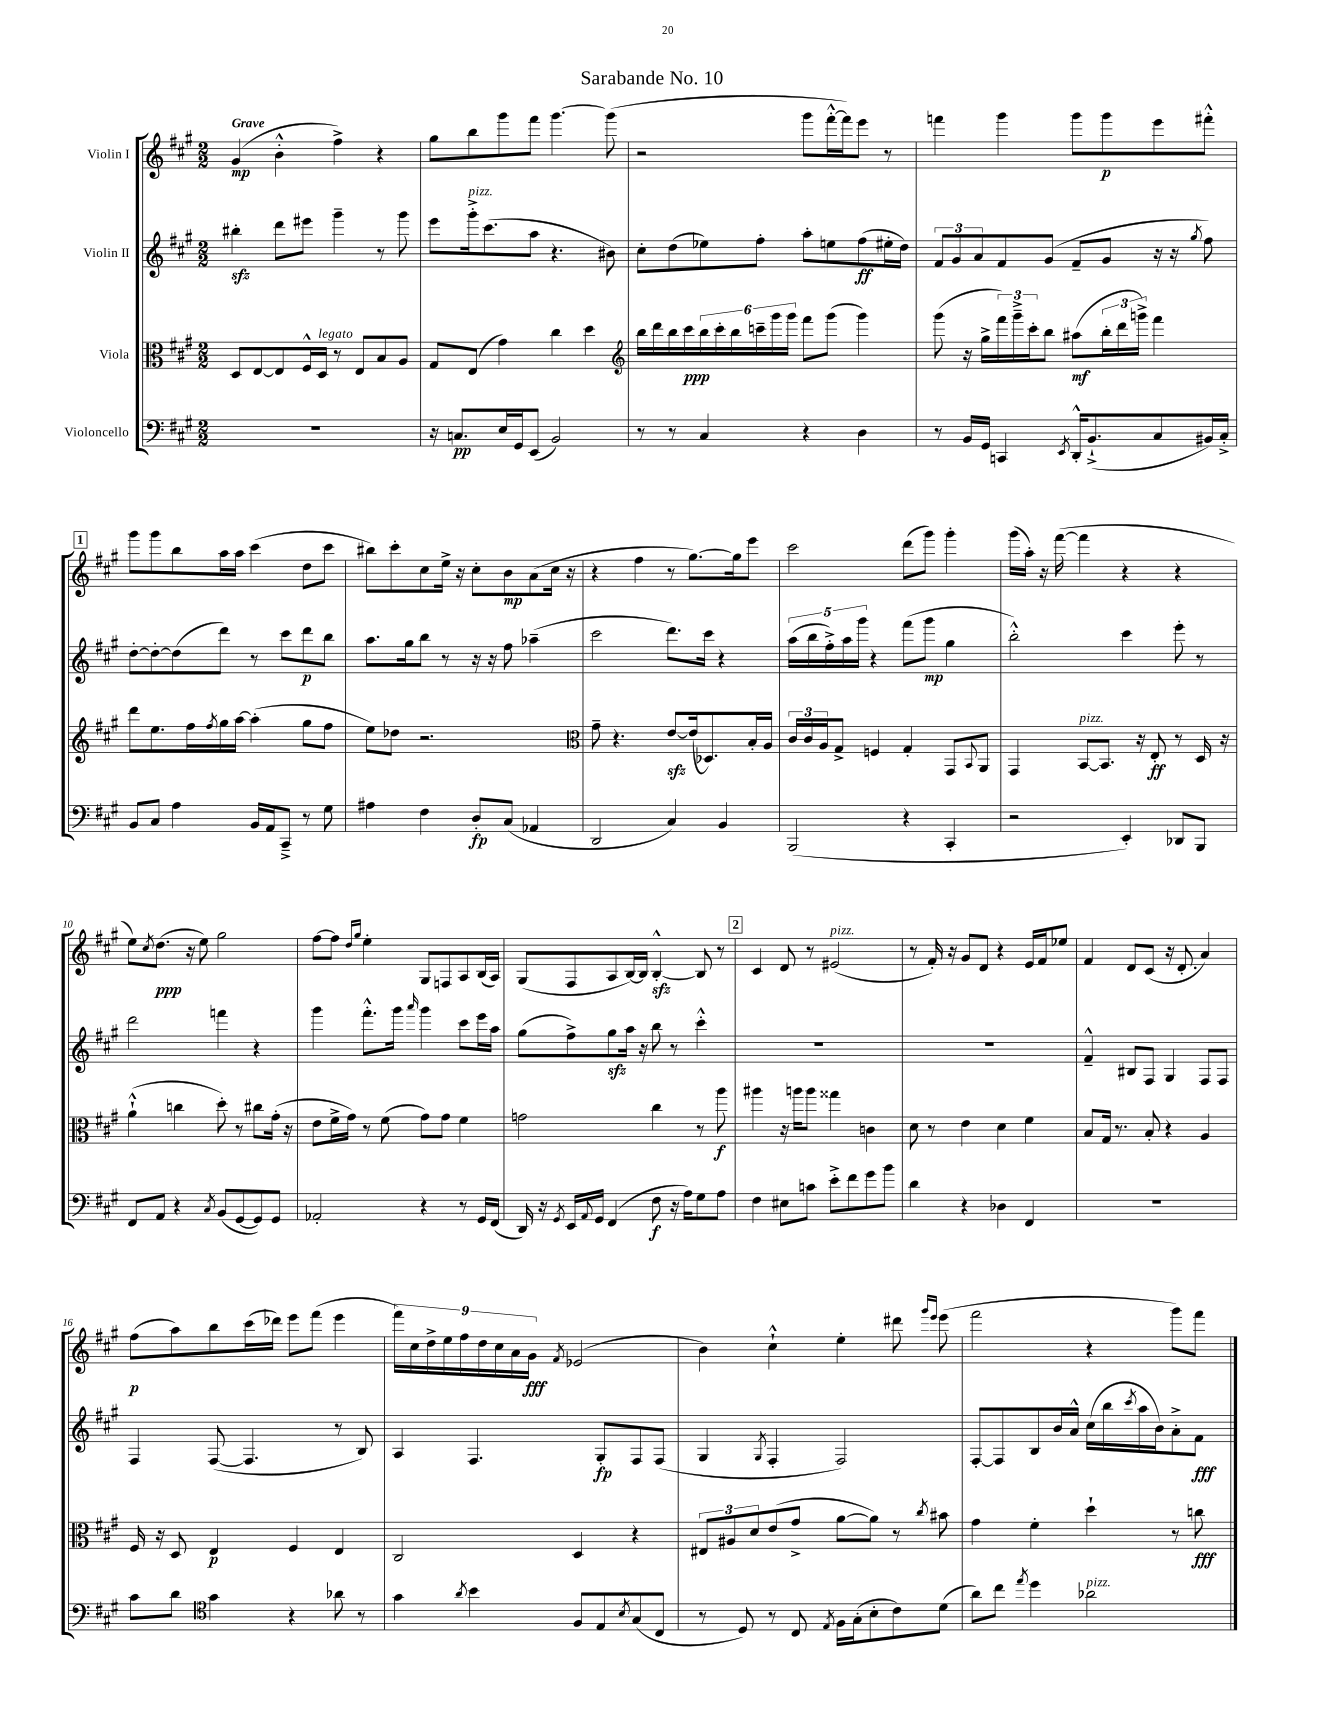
\header { title = "Sarabande No. 10" }
<<
\new StaffGroup <<
\new Staff = "s0" \with { instrumentName = "Violin I" } {
    \clef treble \key a \major \numericTimeSignature \time 2/2 \tempo "Grave"
    gis'4\mp( b'4-.-^ fis''4->) r4 |
    gis''8 b''8 gis'''8 fis'''8 gis'''4.~ gis'''8( |
    r2 gis'''8 fis'''16~-.-^ fis'''16) e'''8 r8 |
    f'''4 gis'''4 gis'''8 gis'''8\p e'''8 fis'''8-.-^ |
    \mark \markup { \box "1" } gis'''8 gis'''8 b''8 a''16 a''16 cis'''4( d''8 cis'''8 |
    bis''8) cis'''8-. cis''8 e''16-> r16 cis''8-. b'8\mp a'8( cis''16 r16 |
    r4 fis''4 r8 gis''8.~) gis''16 e'''8 |
    cis'''2 d'''8( gis'''8) gis'''4-. |
    gis'''16( a''16-.) r16 fis'''16~( fis'''4 r4 r4 |
    e''8) \acciaccatura { cis''8 } d''8.\ppp( r16 e''8) gis''2 |
    fis''8~ fis''8 \grace { d''16 gis''16 } e''4-. gis8 f8 a8 b16( a16) |
    gis8( fis8 a8 b16~) b16 b4~-.-^\sfz b8 r8 |
    \mark \markup { \box "2" } cis'4 d'8 r8 eis'2^\markup { \italic "pizz." }( |
    r8 fis'16-.) r16 gis'8 d'8 r4 e'16 fis'16 ees''8 |
    fis'4 d'8 cis'8( r16 d'8.-. a'4) |
    fis''8\p( a''8) b''8 cis'''16( des'''16) e'''8 fis'''8( e'''4 |
    \tuplet 9/8 { fis'''16) cis''16 d''16-> e''16 fis''16 d''16 cis''16 a'16 gis'16\fff } \acciaccatura { fis'8 } ees'2( |
    b'4) cis''4-!-^ e''4-. dis'''8 \grace { gis'''16 e'''16 } e'''8( |
    fis'''2 r4 gis'''8) fis'''8 \bar "|." |
}
\new Staff = "s1" \with { instrumentName = "Violin II" } {
    \clef treble \key a \major \numericTimeSignature \time 2/2
    bis''4-.\sfz d'''8 eis'''8 gis'''4-- r8 gis'''8 |
    e'''8 gis'''16-.->^\markup { \italic "pizz." } cis'''8.( a''8 r4. bis'8) |
    cis''8-. d''8( ees''8) fis''8-. a''8-. e''8 fis''8\ff( eis''16-. d''16) |
    \tuplet 3/2 { fis'8 gis'8 a'8 } fis'8 gis'8( fis'8-- gis'8 r16 r16 \acciaccatura { gis''8 } fis''8) |
    \mark \markup { \box "1" } d''8~-. d''8~-. d''8( d'''8) r8 cis'''8 d'''8\p b''8 |
    a''8. gis''16 b''8 r8 r16 r16 fis''8 aes''4--( |
    cis'''2 d'''8.) cis'''16 r4 |
    \tuplet 5/4 { a''16( b''16 fis''16-.->) a''16 gis'''16 } r4 fis'''8( gis'''8\mp gis''4 |
    b''2-.-^) cis'''4 e'''8-. r8 |
    d'''2 f'''4 r4 |
    gis'''4 fis'''8.-.-^ gis'''16 \grace { a'''16 } gis'''4 cis'''8 e'''16 a''16 |
    gis''8( fis''8->) gis''8\sfz a''16 r16 b''8 r8 cis'''4-.-^ |
    \mark \markup { \box "2" } R1 |
    R1 |
    fis'4---^ bis8 fis8 gis4 fis8 fis8 |
    fis4 fis8~( fis4. r8 b8) |
    a4 fis4. gis8-.\fp fis8 fis8( |
    gis4 \acciaccatura { gis8 } fis4-. fis2) |
    fis8~-. fis8 b8 b'16 a'16-^ cis''16( b''16 \acciaccatura { cis'''8 } a''16 b'16) a'8-.-> fis'8\fff \bar "|." |
}
\new Staff = "s2" \with { instrumentName = "Viola" } {
    \clef alto \key a \major \numericTimeSignature \time 2/2
    d8 e8~ e8 fis16-^ d16^\markup { \italic "legato" } r8 e8 b8 a8 |
    gis8 e8( gis'4) cis''4 d''4 |
    \clef treble b''16 d'''16 b''16 cis'''16\ppp \tuplet 6/4 { b''16 cis'''16-. b''16 c'''16-- gis'''16 gis'''16 } fis'''8 gis'''8( gis'''4) |
    gis'''8( r16 gis''16-> \tuplet 3/2 { fis'''16) gis'''16---> cis'''16-. } b''8 ais''8\mf( \tuplet 3/2 { b''16-. d'''16 g'''16->) } fis'''4 |
    \mark \markup { \box "1" } d'''8 e''8. fis''16 \acciaccatura { fis''8 } gis''16 a''16~ a''4-.( gis''8 fis''8 |
    e''8) des''8 r2. |
    \clef alto gis'8-- r4. e'8~\sfz e'16( des8.) b16-. a16 |
    \tuplet 3/2 { cis'16 cis'16 a16 } gis8-> f4 gis4-. gis,8 \appoggiatura { b,8 } a,8 |
    gis,4 b,8~^\markup { \italic "pizz." } b,8. r16 e8-.\ff r8 d16 r16 |
    a'4-!-^( c''4 d''8-.) r8 cis''8 gis'16-.( r16 |
    e'8 fis'16-> gis'16) r8 fis'8( gis'8) gis'8 fis'4 |
    g'2 cis''4 r8 a''8\f |
    \mark \markup { \box "2" } ais''4 r16 a''16 a''8 gisis''4 c'4 |
    d'8 r8 e'4 d'4 fis'4 |
    b8 gis16 r8. b8-. r4 a4 |
    fis16 r16 d8 e4\p fis4 e4 |
    cis2 d4 r4 |
    \tuplet 3/2 { eis8 ais8 d'8 } e'8( gis'8-> a'8~ a'8) r8 \acciaccatura { cis''8 } bis'8 |
    gis'4 fis'4-. d''4-! r8 c''8\fff \bar "|." |
}
\new Staff = "s3" \with { instrumentName = "Violoncello" } {
    \clef bass \key a \major \numericTimeSignature \time 2/2
    R1 |
    r16 c8.\pp e16 gis,16 e,8( b,2) |
    r8 r8 cis4 r4 d4 |
    r8 b,16 gis,16 c,4 \acciaccatura { e,8 } d,16-.-^ b,8.-!->( cis8 bis,16) cis16-.-> |
    \mark \markup { \box "1" } b,8 cis8 a4 b,16 a,16 cis,8---> r8 gis8 |
    ais4 fis4 d8-.\fp cis8( aes,4 |
    d,2 cis4) b,4 |
    b,,2( r4 cis,4-. |
    r2 e,4-.) des,8 b,,8 |
    fis,8 a,8 r4 \acciaccatura { cis8 } b,8( gis,8~ gis,8) gis,8 |
    aes,2-. r4 r8 gis,16 fis,16( |
    d,16) r16 \acciaccatura { gis,8 } e,16 \appoggiatura { a,8 } gis,16 fis,4( fis8\f r16 a16) gis8 a8 |
    \mark \markup { \box "2" } fis4 eis8 c'8 e'8-.-> fis'8 gis'8 b'8 |
    d'4 r4 des4 fis,4 |
    R1 |
    cis'8 d'8 \clef tenor gis'4 r4 aes'8 r8 |
    gis'4 \acciaccatura { a'8 } b'4 fis8 e8 \acciaccatura { b8 } gis8( cis8 |
    r8 d8) r8 cis8 \acciaccatura { e8 } fis16 gis16-.( b8-. cis'8) d'8( |
    a'8) cis''8 \acciaccatura { e''8 } d''4 aes'2^\markup { \italic "pizz." } \bar "|." |
}
>>
>>
